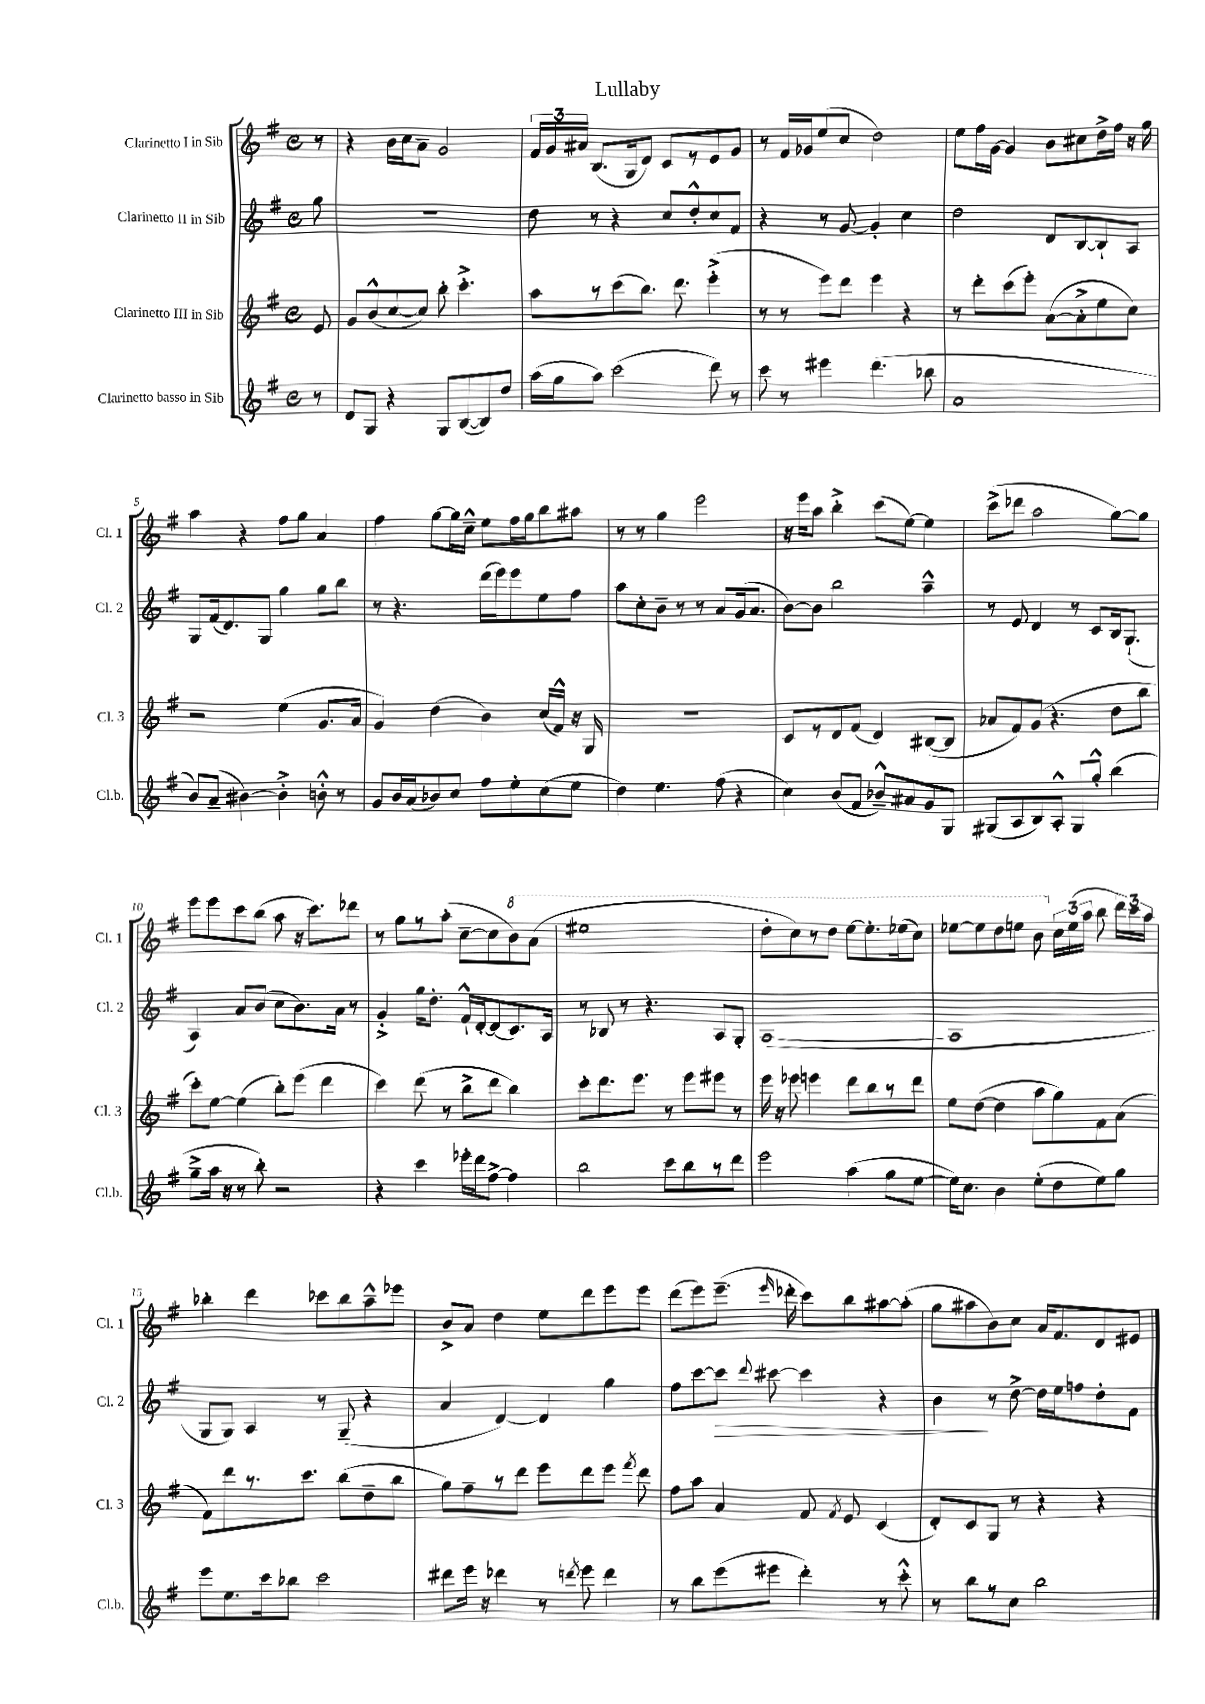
\header { title = "Lullaby" }
<<
\new StaffGroup <<
\new Staff = "s0" \with { instrumentName = "Clarinetto I in Sib" shortInstrumentName = "Cl. 1" } {
    \clef treble \key g \major \defaultTimeSignature \time 4/4 \partial 8
    \autoBeamOff r8 |
    r4 b'16[ c''16 a'8]-- g'2 |
    \tuplet 3/2 { fis'16[ g'16 ais'16] } b8.[( g16 d'8]) c'8[ r8 e'8 g'8] |
    r8 fis'16[ ges'16 e''8( c''8] d''2) |
    e''8[ fis''16 g'16]~ g'4 b'8[ cis''8 d''16-> fis''16] r16 g''16 |
    a''4 r4 fis''8[ g''8] a'4 |
    fis''4 g''8[~ g''16 c''16]---^ e''8[ fis''16 g''16 b''8 ais''8] |
    r8 r8 g''4 e'''2 |
    r16 e'''16[ a''8] b''4-.-> c'''8[( e''8]~) e''4 |
    c'''8[->( des'''8] a''2 g''8[~) g''8] |
    e'''8[ e'''8 c'''8 b''8]( a''8 r16 c'''8.[) des'''8] |
    r8 g''8[ r8 a''8]-.( c''8[~-- c''8 \ottava #1 b''8) a''8]( |
    eis'''1 |
    d'''8[-. c'''8) r8 d'''8] e'''8[~ e'''8.-. ees'''16( c'''8]) |
    ees'''8[~ ees'''8 d'''8 e'''8] b''8 \ottava #0 \tuplet 3/2 { c''16[ e''16( a''16] } b''8 \tuplet 3/2 { d'''16[) c'''16 a''16] } |
    bes''4-. d'''4 ces'''8[ bes''8 a''8---^ ees'''8] |
    b'8[-> a'8] d''4 e''8[ d'''8 e'''8 e'''8] |
    d'''8[( e'''8) e'''8.]--( \grace { e'''16 } des'''16-. c'''8[) b''8 ais''8~ ais''8]-.( |
    g''8[ ais''8 b'8) c''8] a'16[ fis'8. d'8 eis'8] \bar "|." |
}
\new Staff = "s1" \with { instrumentName = "Clarinetto II in Sib" shortInstrumentName = "Cl. 2" } {
    \clef treble \key g \major \defaultTimeSignature \time 4/4 \partial 8
    \autoBeamOff g''8 |
    r1 |
    d''8 r8 r4 c''8[ d''8-.-^ c''8 fis'8] |
    r4 r8 g'8~ g'4-. c''4 |
    d''2 d'8[ b8~ b8-! a8] |
    g8[ fis'16( d'8.) g8] g''4 g''8[ b''8] |
    r8 r4. d'''16[( e'''16) e'''8 e''8 fis''8] |
    a''8[ c''8-. b'8]-- r8 r8 a'8[ g'16( a'8.] |
    b'8[~) b'8] b''2 a''4---^ |
    r8 e'8 d'4 r8 c'8[ b16 g8.]-!( |
    a4) a'8[ b'8]( c''8[ b'8.) a'16] r8 |
    g'4-.-> g''16[ d''8.]-. fis'16[-!-^ d'16~-. d'8( c'8.) a16] |
    r8 bes8 r8 r4. a8[ g8]-. |
    a1~( |
    a1 |
    g8[ g8]) a4 r8 g8--( r4 |
    a'4 d'4~) d'4 g''4 |
    fis''8[ c'''8~ c'''8]\> \appoggiatura { d'''8 } cis'''8~ cis'''4 r4 |
    b'4\! r8 d''8~-> d''16[ e''16 f''8 d''8-. fis'8] \bar "|." |
}
\new Staff = "s2" \with { instrumentName = "Clarinetto III in Sib" shortInstrumentName = "Cl. 3" } {
    \clef treble \key g \major \defaultTimeSignature \time 4/4 \partial 8
    \autoBeamOff e'8 |
    g'8[ b'8-^( c''8~ c''8]) b''8-. c'''4.-.-> |
    a''8[ r8 c'''8( b''8.]) d'''8. e'''4-.->( |
    r8 r8 e'''8[) d'''8] e'''4 r4 |
    r8 d'''8[-. c'''8( e'''8]-.) a'8[~( a'8-.-> e''8 c''8]) |
    r2 e''4( g'8.[ a'16] |
    g'4) d''4( b'4) c''16[( fis'16]-^) r16 g16 |
    R1 |
    c'8[ r8 d'8 fis'8]( d'4) bis8[~( bis8] |
    aes'8[ fis'8) g'8]( r4. d''8[ b''8] |
    c'''8[-.) e''8]~ e''4( b''8[-.) e'''8]( d'''4 |
    c'''4) d'''8( r8 b''8[-> d'''8] b''4) |
    c'''8[-. d'''8. e'''8.] r8 e'''8[ eis'''8] r8 |
    e'''16 r16 ees'''8 e'''4 d'''8[ b''8 r8 d'''8] |
    e''8[ d''8]~( d''4 a''8[ g''8) fis'8 a'8]( |
    fis'8[) d'''8 r8. c'''8.] b''8[( d''8-- b''8] |
    g''8[) fis''8-- r8 d'''8] e'''8[ d'''8 e'''8] \acciaccatura { fis'''8 } d'''8 |
    fis''8[ a''8] a'4 fis'8 \acciaccatura { fis'8 } e'8 c'4( |
    d'8[-.) c'8 g8] r8 r4 r4 \bar "|." |
}
\new Staff = "s3" \with { instrumentName = "Clarinetto basso in Sib" shortInstrumentName = "Cl.b." } {
    \clef treble \key g \major \defaultTimeSignature \time 4/4 \partial 8
    \autoBeamOff r8 |
    d'8[ g8] r4 g8[ b8~( b8) d''8] |
    a''16[( g''16 a''8]) c'''2( d'''8) r8 |
    c'''8 r8 eis'''4 d'''4.( bes''8 |
    a'1 |
    b'8[) a'8]--( bis'4~) bis'4-.-> b'8-.-^ r8 |
    g'8[ b'16 a'16( bes'8) c''8] fis''8[ e''8-. c''8( e''8] |
    d''4) e''4. fis''8( r4 |
    c''4) b'8[( fis'8] bes'8[---^) ais'8 g'8 g8] |
    gis8[( a8 b8) a8]-.-^ gis8[ g''8]-.-^ b''4( |
    g''8[---> a''16] r16 r8 b''8-.) r2 |
    r4 c'''4 ees'''16[-. d'''16 fis''8]~-> fis''4 |
    b''2 c'''8[ b''8 r8 d'''8] |
    e'''2 a''4( g''8[ e''8]~ |
    e''16[) c''8.] b'4 e''8[-.( d''8 e''8) g''8] |
    e'''8[ e''8. c'''16 bes''8] c'''2 |
    dis'''8[ e'''16] r16 des'''4 r8 \acciaccatura { d'''8 } e'''8 d'''4 |
    r8 b''8[ e'''8( eis'''8] d'''4-.) r8 c'''8-.-^ |
    r8 b''8[ r8 c''8] b''2 \bar "|." |
}
>>
>>
